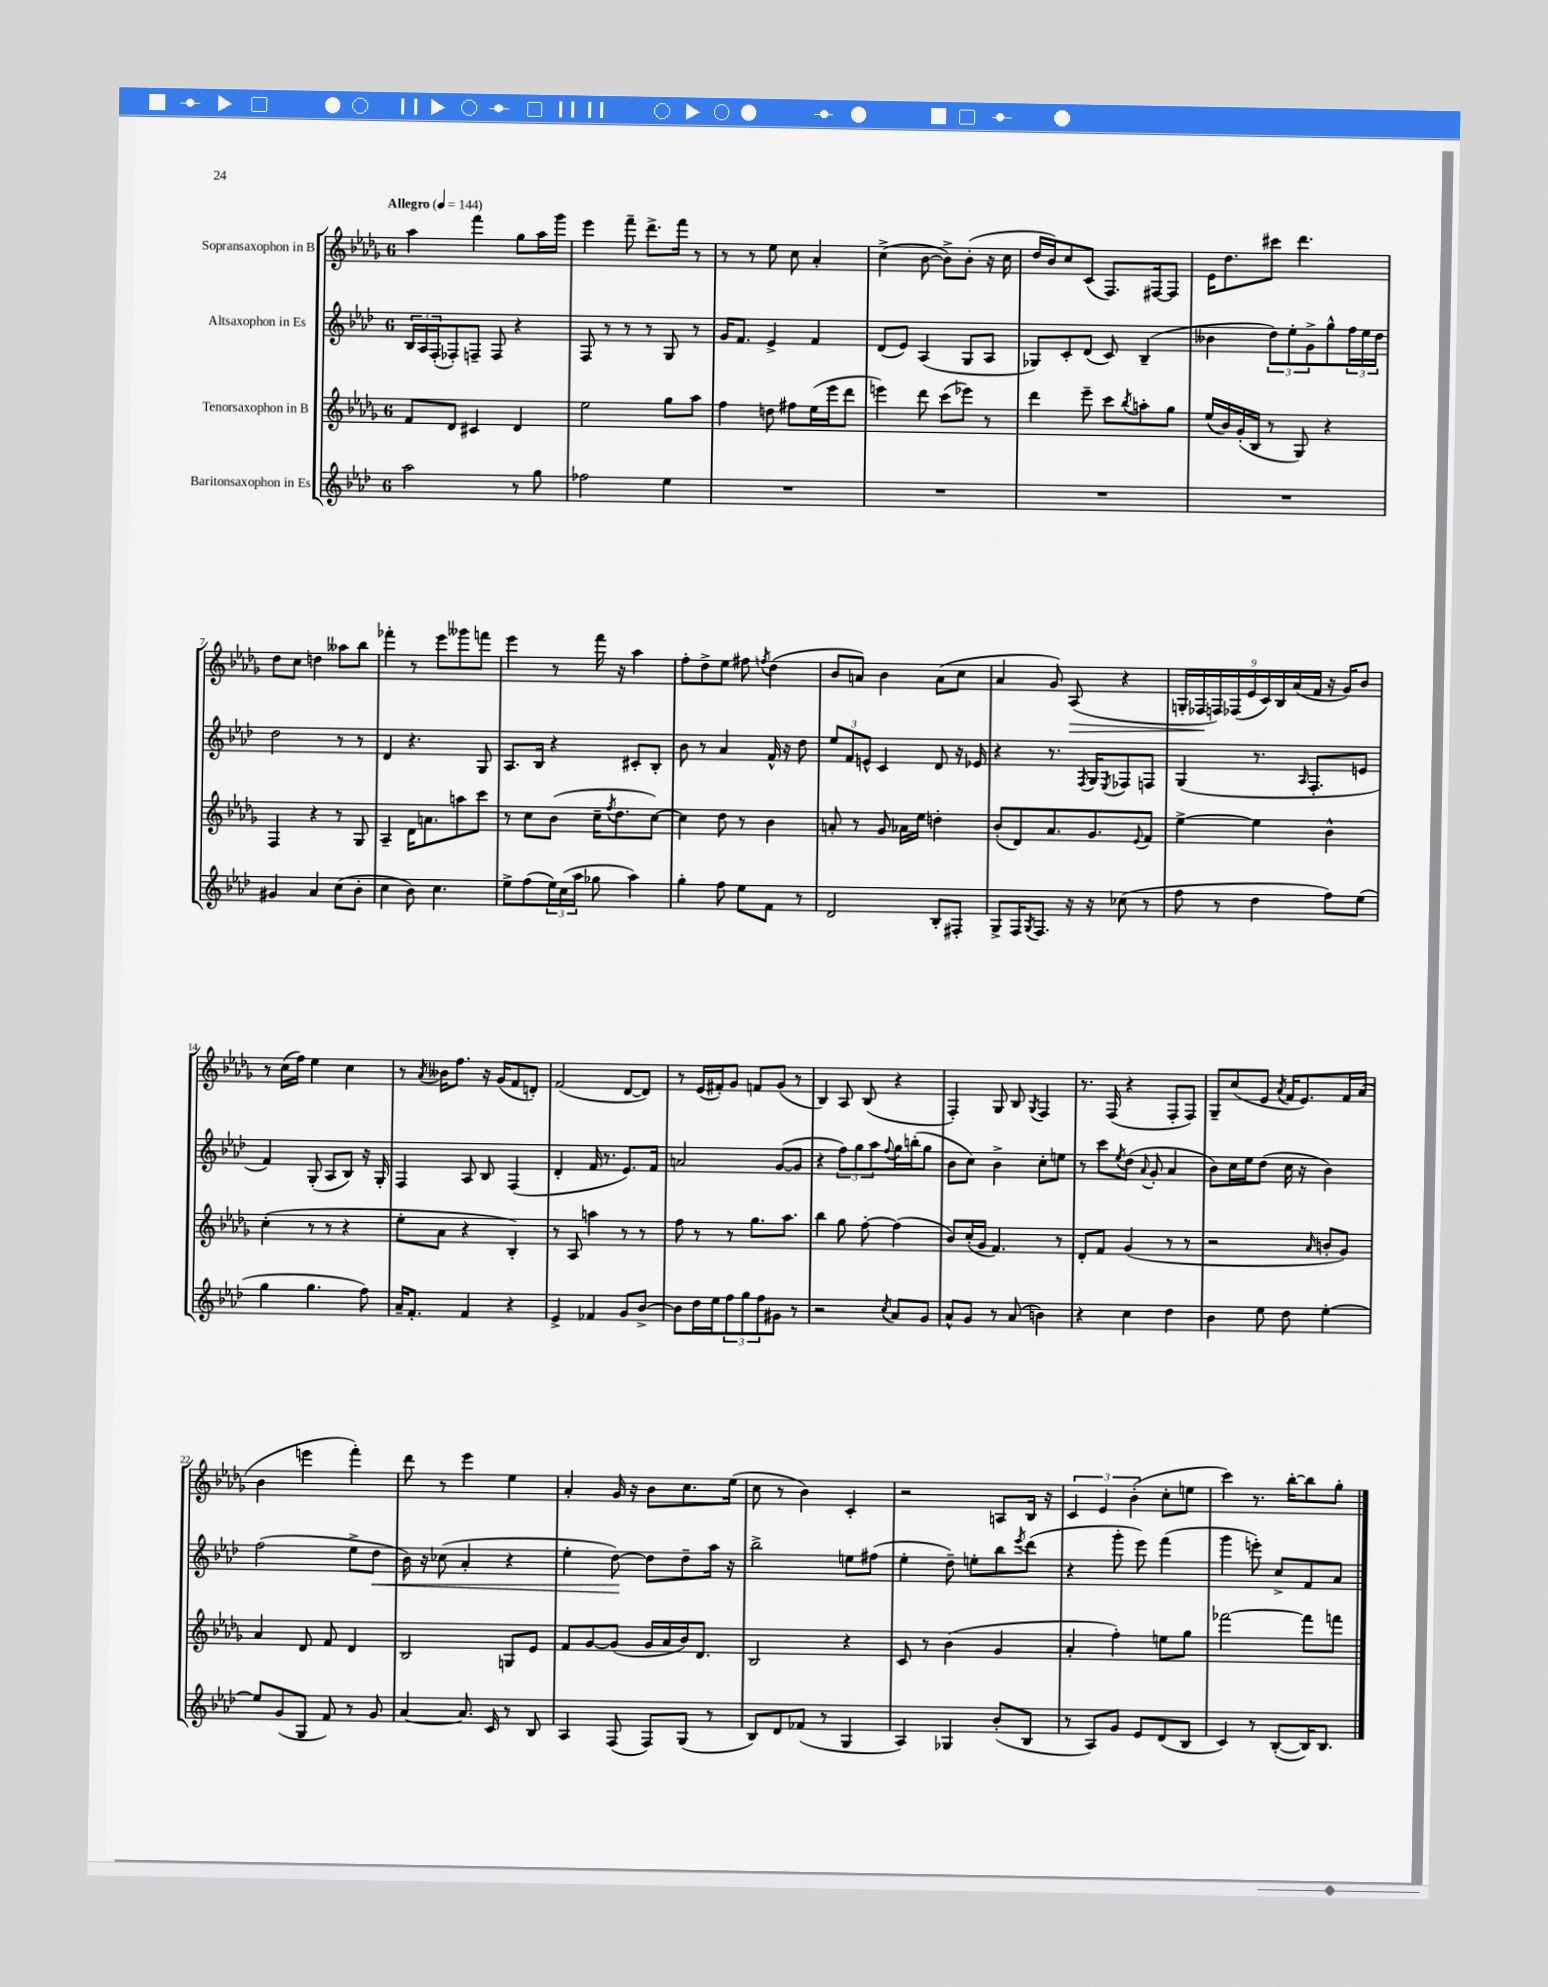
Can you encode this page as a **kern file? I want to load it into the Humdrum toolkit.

**kern	**kern	**kern	**kern
*staff4	*staff3	*staff2	*staff1
*clefG2	*clefG2	*clefG2	*clefG2
*k[b-e-a-d-]	*k[b-e-a-d-g-]	*k[b-e-a-d-]	*k[b-e-a-d-g-]
*M6/8	*M6/8	*M6/8	*M6/8
*MM144	*MM144	*MM144	*MM144
2aa-	8f	24B-	4aa-
.	.	24A-	.
.	.	(24F'	.
.	8d-	8F-')	.
.	4c#	8F~	4fff
.	.	8F	.
8r	4d-	4r	8gg-
8gg	.	.	16aa-
.	.	.	16ggg-
=	=	=	=
2ff-	2ee-	8F	4eee-
.	.	8r	.
.	.	8r	8fff~
.	.	8r	8.ddd-^
4ee-	8gg-	8G	.
.	.	.	16fff
.	8aa-	8r	8r
=	=	=	=
2.r	4ff	16g	8r
.	.	8.f	.
.	.	.	8r
.	8dd	4e-^	8ee-
.	8ff#	.	8cc
.	(16ee-	4f	4a-'
.	16eee-	.	.
.	8ddd-	.	.
=	=	=	=
2.r	4eee)	(8d-	(4cc^
.	.	8e-)	.
.	8ddd-	(4A-	[8b-
.	(8ccc	.	8b-^])
.	8eee-)	8G	(8b-'
.	8r	8A-	16r
.	.	.	16cc
=	=	=	=
2.r	4ddd-	8G-)	16dd-
.	.	.	16b-)
.	.	8c'	8cc
.	8eee-~	(8d-	(8c
.	8ccc	8c)	8.F)
.	8qbb-	.	.
.	8aa'	(4B-~	.
.	.	.	[16F#
.	8gg-	.	8F#]
=	=	=	=
2.r	(16ee-	4b--	16e-
.	16b-)	.	8.dd-
.	(16g-'	.	.
.	16B-	.	.
.	8r	12dd-)	8ccc#
.	.	12ee-'	.
.	8G-)	.	4.ddd-
.	.	12g^	.
.	4r	8gg^^	.
.	.	24ff	.
.	.	24ee-	.
.	.	24dd-	.
=	=	=	=
4g#	4F	2dd-	8dd-
.	.	.	8cc
4a-	4r	.	4dd
(8cc	8r	8r	8aa--
8b-'	8G-	8r	8bb-
=	=	=	=
4cc	4A-~	4d-	4fff-'
8b-)	16d-	4.r	8r
.	8.a	.	.
4.cc	.	.	8eee-
.	8aa	.	8ggg--
.	8ccc	8G	8fff
=	=	=	=
8ee-^	8r	8.A-	4eee-
(8ff	8cc	.	.
.	.	16B-	.
24ee-)	(8b-	4r	8r
(24cc	.	.	.
24aa-	.	.	.
8gg-	16cc~	.	16fff
.	8qff	.	.
.	8.dd-	.	16r
4aa-)	.	8c#'	4aa-
.	[8cc)	8B-'	.
=	=	=	=
4gg'	4cc]	8b-	8ff'
.	.	8r	8dd-^
8ff	8dd-	4a-	8ee-
8ee-	8r	.	8ff#
.	.	.	8qff
8f	4b-	16f^^	(4dd-
.	.	16r	.
8r	.	8dd-	.
=	=	=	=
2d-	8a'	12ee-	8b-
.	.	12f	.
.	8r	.	8a)
.	.	12e^^	.
.	8g-	4c	4b-
.	16a-	.	.
.	16ee-	.	.
8B-'	4dd'	8d-	(8a
8F#'	.	16r	8cc
.	.	16e-	.
=	=	=	=
8G^	(8b-'	4r	4a-
16F	8d-)	.	.
8qG	.	.	.
8.F	.	.	.
.	8.a-	8.r	8g-)
16r	.	.	(8A-
.	.	8qF	.
16r	8.g-	16G	.
.	.	8qE-	.
(8cc-	.	8F-	4r
.	8qqe-	.	.
8r	8f	8F	.
=	=	=	=
8ff	[4ee-^	(4G	18G'
.	.	.	18F-
.	.	.	18F)
8r	.	.	.
.	.	.	(18F-
.	.	.	18e-
4dd-	4ee-]	8.r	.
.	.	.	18c)
.	.	.	18B-
.	.	.	(18a-
.	.	16qqA-	.
.	.	8.F'	.
.	.	.	18f
8ff)	4b-^^	.	16r
.	.	.	16g-)
(8ee-	.	8e	8b-
=	=	=	=
4gg	(4cc'	4f)	8r
.	.	.	(16cc
.	.	.	16ff)
4.gg	8r	(8G'	4ee-
.	8r	8A-	.
.	4r	8B-)	4cc
8ff)	.	16r	.
.	.	16G'	.
=	=	=	=
16a-~	8ee-'	4F	8r
8.f'	.	.	.
.	.	.	8qa-
.	8a-	.	16b--
.	.	.	8.ff
4f	4r	8A-	.
.	.	8B-	16r
.	.	.	(16g-
4r	4B-')	(4F	8f
.	.	.	8d')
=	=	=	=
4e-^	8r	4d-'	(2f
.	8A-	.	.
4f-	4aa	16f	.
.	.	8.r	.
8g	8r	8.e-)	[8d-
[8b-^	8r	.	8d-])
.	.	16f	.
=	=	=	=
8b-]	8ff	2a	8r
16dd-	8r	.	(16e-
16ee-	.	.	16f#')
12ff	8r	.	8g-
12gg	.	.	.
.	8.gg-	.	8f
12ff	.	.	.
8g#	.	([8g	(8g-
.	8.aa-	.	.
8r	.	8g]	8r
=	=	=	=
2r	4bb-	4r	4B-)
.	8gg-	12ff)	8A-
.	.	12gg	.
.	[8ff'	.	(8B-
.	.	12aa-	.
8qcc	.	8qqff	.
8a-	(4ff]	16gg	4r
.	.	(16bb'	.
8g	.	8gg	.
=	=	=	=
8a-^^	8b-)	8b-	4F')
8g	(16cc'	8cc)	.
.	16g-	.	.
8r	4.f)	4b-^	8G-
(8a-	.	.	8B-
.	.	.	8qG-
4b)	.	8cc'	4F
.	8r	8ee	.
=	=	=	=
4r	8d-'	8r	8.r
.	8f	8ccc	.
.	.	.	(16F
.	.	8qee-	.
4cc	(4g-	(8dd-	4r
.	.	8qqa-	.
.	.	8g'	.
4dd-	8r	4a-	8F'
.	8r	.	8F)
=	=	=	=
4b-	2r	8b-)	8G-~
.	.	16cc	(8cc
.	.	16ee-	.
8ee-	.	(8dd-	8e-
.	.	.	8qa-
8dd-	.	16cc	16f
.	.	16r	8.e-)
.	16qqa-	.	.
[4ee-'	8b'	4b-)	.
.	8g-)	.	16f
.	.	.	(16a-
=	=	=	=
8ee-]	4a-	(2ff	4b-
(8g	.	.	.
8G	8d-	.	4eee
8f)	8f	.	.
8r	4d-	8ee-^	4fff')
8g	.	8dd-	.
=	=	=	=
[4a-	2B-	16b-)	8ddd-
.	.	16r	.
.	.	(8cc-	8r
8.a-]	.	4a-'	4eee-
16c	.	.	.
8r	8G	4r	4ee-
8B-	8e-	.	.
=	=	=	=
4A-	8f	4ee-'	4a-'
.	[8g-	.	.
(8F	(8g-]	[8dd-)	16g-
.	.	.	16r
8F)	16g-	8dd-]	8b-
.	16a-	.	.
(8G	16b-)	8dd-~	8.cc
.	8.d-	.	.
8r	.	16aa-	.
.	.	16r	(16ee-
=	=	=	=
8B-)	2B-	2bb-^	8cc
8d-	.	.	8r
(8f-	.	.	4b-)
8r	.	.	.
4G	4r	8ee	4c'
.	.	(8ff#	.
=	=	=	=
4A-)	8c	4ee-'	2r
.	8r	.	.
4G-	(4b-	8dd-~)	.
.	.	8ee'	.
(8b-'	4g-	8bb-	8A
.	.	8qeee-	.
8B-	.	(8ddd-	16B-
.	.	.	16r
=	=	=	=
8r	4a-'	4r	6c
8A-)	.	.	.
.	.	.	6e-
8g	4ff')	8ggg'	.
.	.	.	(6b-'
8e-	.	8eee-)	.
(8d-	8ee	(4fff	8cc'
8B-	8gg-	.	8ee
=	=	=	=
4c)	[2fff-	4ggg	4ccc)
8r	.	8eee')	8.r
([8B-'	.	8cc^	.
.	.	.	[16bb-'
16B-])	8fff-]	8f	8bb-]
8.B-	.	.	.
.	8fff	8a-	8gg-'
==	==	==	==
*-	*-	*-	*-
